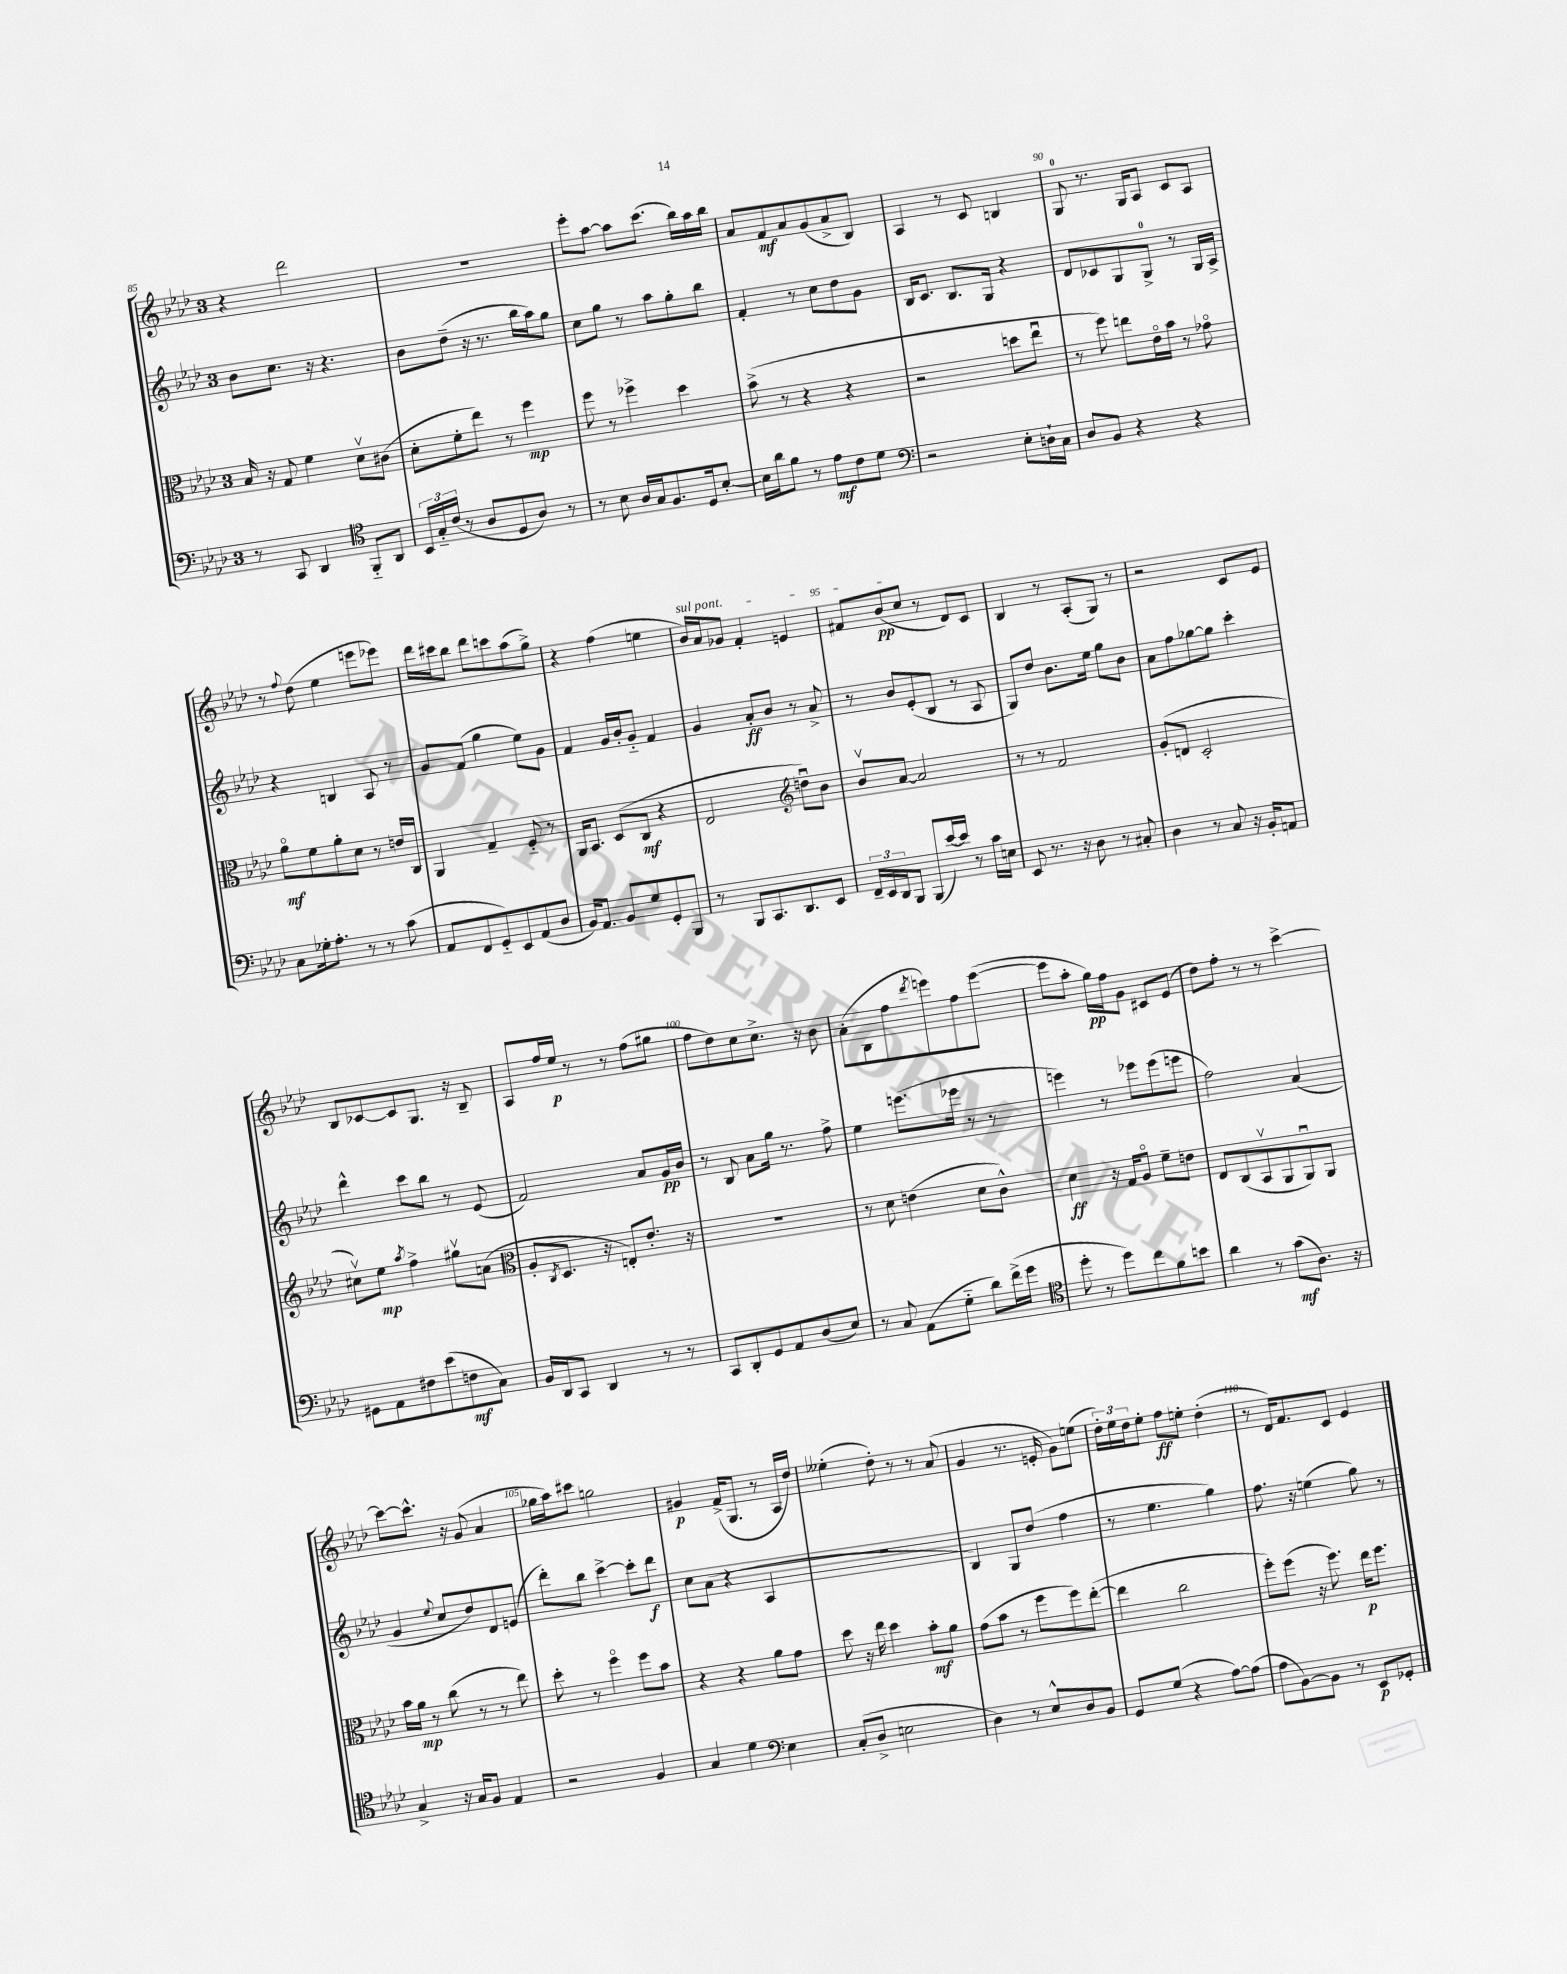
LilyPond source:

<<
\new StaffGroup <<
\new Staff = "s0" {
    \clef treble \key aes \major \once \override Staff.TimeSignature.style = #'single-digit \time 3/4
    r4 des'''2 |
    R2. |
    ees'''8-. aes''8~ aes''8 c'''8.( bes''16) aes''16 bes''16 |
    aes'8 f'8\mf aes'8 g'8( aes'8-> bes8) |
    aes4 r8 c'8 b4 |
    g8-0 r8. g16 aes8 c'8 aes8 |
    r8 \appoggiatura { f''8 } des''8( ees''4 e'''8 ees'''8) |
    des'''16 cis'''16 bes''8 des'''8 c'''8 aes''8( g''8->) |
    r4 f''4( e''4 |
    \once \override TextSpanner.bound-details.left.text = \markup { \italic "sul pont." } bes'16\startTextSpan) aes'16 ges'8 f'4-. e'4 |
    fis'8 bes'8\pp( c''8\stopTextSpan r8 des'8) c'8 |
    bes4 r8 aes8-.( g8) r8 |
    r2 c'8 ees'8 |
    bes8 ces'8~ ces'8 g8. r16 bes8-- |
    aes8 f''16 ees''16\p r8 r8 f''8( gis''8 |
    f''8 des''8) c''8 c''8.-> r16 bes'8 |
    aes'8-.( bes8 f''8 \acciaccatura { des'''8 } e'''8) f''8 e'''8~( |
    e'''8 aes''8-. g''16\pp) f''16 g'8 cis'8 ees'8( |
    des''8) f''8-. r8 r8 c'''4~-> |
    c'''8~ c'''8.-^ r16 g'8( aes'4 |
    ges''16 aes''16) cis'''8 g''2 |
    gis'4\p f'16->( g8. r8 aes16 des''16) |
    eeses''4-.( des''8-.) r8 r8 aes'8( |
    g'4 r8. e'16-. g'8) e''8( |
    \tuplet 3/2 { des''16-.) ees''16 des''16 } ees''8-. f''8\ff e''8-. des''4-.( |
    r8 des'16) f'8. c'8 ees'4 \bar "|." |
}
\new Staff = "s1" {
    \clef treble \key aes \major \once \override Staff.TimeSignature.style = #'single-digit \time 3/4
    bes'8 c''8. r16 r4. |
    bes'8 des''8--( r16 r8. bes''16 aes''16) g''8 |
    c''8 g''8 r8 aes''8 g''8-. bes''8 |
    f'4-. r8 c''8 des''8 g'8 |
    bes16 c'8. bes8. g16 r4 |
    des'8 ces'8 g8 g8-0-> r8 g16 aes16-> |
    r4 b4 aes8 r8 |
    g'8 f'8( g''4 ees''8) g'8 |
    f'4 g'16 bes'16-. g'8-_ f'4 |
    g'4 aes'8-.\ff bes'8 r8 aes'8-> |
    r8 bes'8 ees'8-.( bes8 r8 aes8 |
    g8) des''8 bes'8. ees''16 g''8 bes'8 |
    aes'8 f''8 ges''8~ ges''8 c'''4-. |
    des'''4-^ c'''8 bes''8 r8 ees'8( |
    f'2) aes'8 g'16\pp bes'16 |
    r8 bes8 aes'8 g''16 r8. f''8-> |
    ees''4 e'''8.( ees'''16 r8 r8 |
    e'''4) r8 ees'''8 ees'''8( e'''8 |
    f''2) aes'4( |
    g'4 \appoggiatura { ees''8 } c''8 des''8) des'8 e'8( |
    des'''8-.) bes''8 c'''4~-> c'''8-. des'''8\f |
    c''8 aes'8( r4 aes4 |
    R2. |
    bes4) g8 des''8( f''4 |
    r8 ees''4. g''4) |
    f''8. r16 e''4( g''8) r8 \bar "|." |
}
\new Staff = "s2" {
    \clef alto \key aes \major \once \override Staff.TimeSignature.style = #'single-digit \time 3/4
    bes16 r16 g8 f'4 des'8\upbow cis'8( |
    des'8-. f'8-. ees''8) r8 f''4\mp |
    f''8 r8 fes''4-> des''4 |
    bes'8->( r8 r4 r4 |
    r2 d''8 ees''8\downbow |
    r8 f''8) e''8 ees'16\flageolet bes'16 r8 ges'8\flageolet |
    aes'8\flageolet\mf f'8 aes'8-. des'8 r8 e'16 c16 |
    aes,4 g4-- f8-_ r8 |
    aes,16 bes,8. des8( c8\mf r4 |
    ees2 \clef treble d''8\downbow) bes'8 |
    bes'8\upbow aes'8~ aes'2 |
    r8 r8 f'2 |
    g'8-.( d'8 c'2-. |
    cis''8\upbow) ees''8\mp \acciaccatura { aes''8 } f''4-> gis''8\upbow a'8( |
    \clef alto aes8-. \acciaccatura { c8 } des8. r16 e8-.) ees'8.-. r16 |
    R2. |
    r8 des'8 e'4( des'8 c'8-^) |
    des'4\ff r16 g16 aes8\flageolet f'8-- e'8 |
    ees8 c8( bes,8\upbow aes,8 aes,8\downbow) aes,8 |
    bes'16 aes'16\mp r8 c''8( r8 r8 ees''8) |
    des''8-. r8 f''4\flageolet f''8 bes'8 |
    r4 r4 aes'8 g'8 |
    des''8 r16 ees''16 des''4 bes'8-.\mf aes'8 |
    g'8( bes'8 r8 f''8 f''8) ees''8~-.( |
    ees''4 c''2 |
    f''8-.) f''8( r16 f''8.) ees''16\p f''8. \bar "|." |
}
\new Staff = "s3" {
    \clef bass \key aes \major \once \override Staff.TimeSignature.style = #'single-digit \time 3/4
    r8 c,8 des,4 \clef tenor f,8-_ aes,8 |
    \tuplet 3/2 { bes,16 g16-_ c'16( } r8 aes8 des8 aes8) r8 |
    r8 bes8 aes16 g16 f8. des16 bes8~-. |
    bes16 aes'16 f'8 r8 ees'8\mf c'8 des'8 |
    \clef bass r2 ees8-. d16-! c16 |
    des8 bes,8 r4 r4 |
    c8 ges16-. aes8.-. r8 r8 c'8( |
    aes,8 f,8 g,8-_) ees,8 aes,8( des8 |
    bes,16) aes,8. bes,8 g8 g,8-. bes,,8 |
    r8 bes,,8 c,8. des,8. ees,8 |
    \tuplet 3/2 { f,16-- ees,16 des,16 } bes,,8 bes,,8( ees'16~) ees'16 r8 c'16 e16 |
    ees,8 r8. r16 des8 r8 cis8-. |
    des4 r8 c8 r16 bes,16-. a,8 |
    gis,8 aes,8 fis8 ees'8( f8\mf c8) |
    bes,16 des,16 c,8 des,4 r8 r8 |
    c,8 des,8-. g,8 aes,8 des8( ees8) |
    r8 c8 aes,8( g8-_ des'8) f'16->( g'16 |
    \clef tenor des''8-. r8 des''8) c''8 f'8 b'8 |
    aes'4 r8 g'8\mf( aes8.) r16 |
    g4-> r16 g16 f8 ees4 |
    r2 f4 |
    g4 des'4 \clef bass ees4 |
    c8-.( des8-> e2 |
    des4) r8 ees8-^ des8 bes,8 |
    g,8 g8( r4 aes8~) aes8( |
    aes8 bes,8~) bes,8 r8 ees,8\p ges,8-. \bar "|." |
}
>>
>>
\layout { \context { \Score currentBarNumber = #85 \override BarNumber.break-visibility = ##(#f #t #t) barNumberVisibility = #(every-nth-bar-number-visible 5) } }
